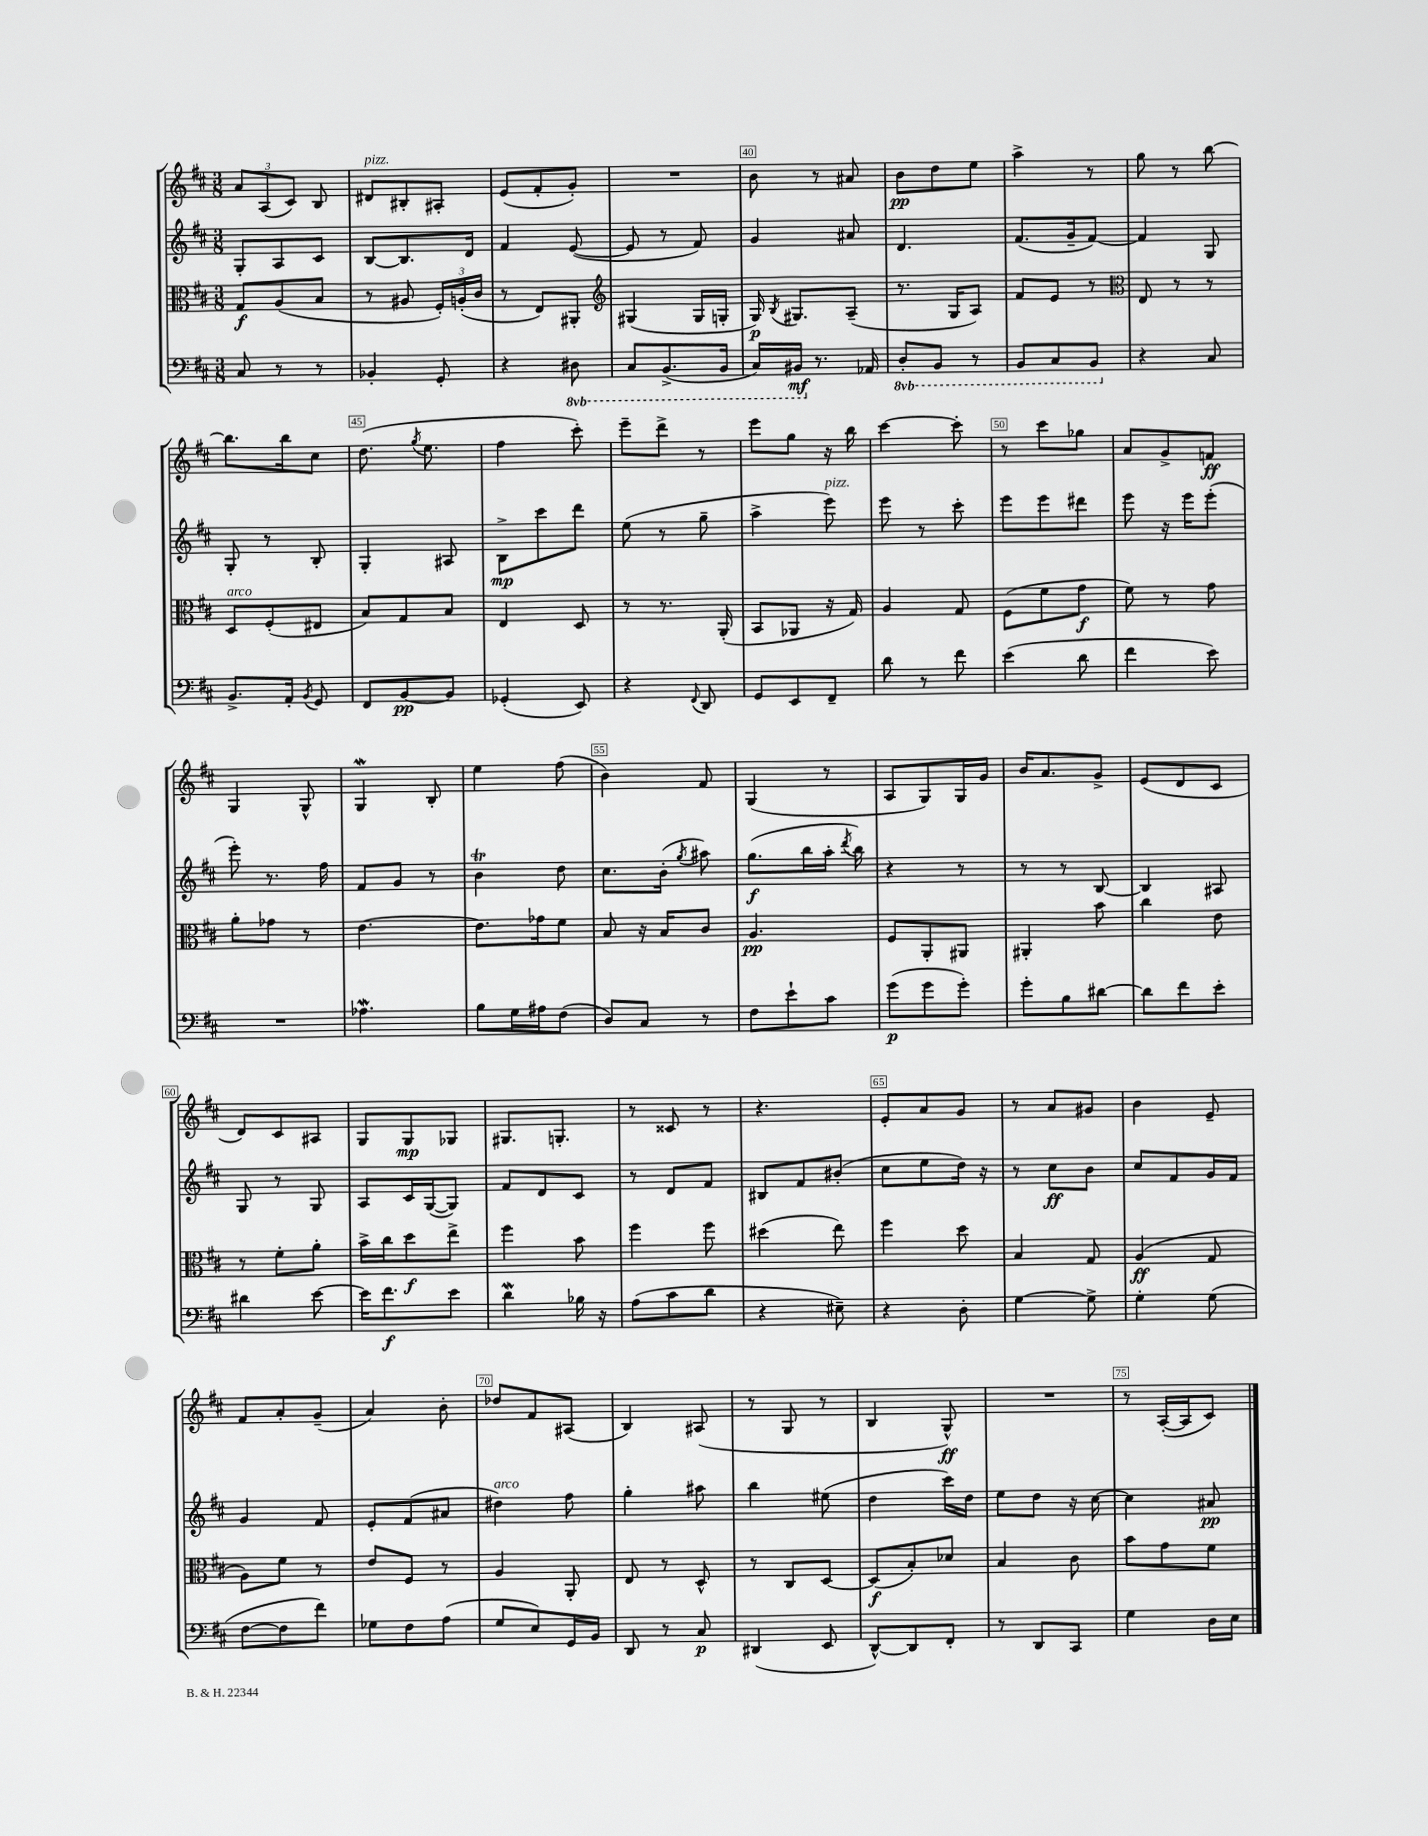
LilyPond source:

<<
\new StaffGroup <<
\new Staff = "s0" {
    \clef treble \key d \major \numericTimeSignature \time 3/8
    \autoBeamOff \tuplet 3/2 { a'8[ a8( cis'8]) } b8 |
    dis'8[^\markup { \italic "pizz." } bis8-. ais8]-. |
    e'8[( fis'8-. g'8]-.) |
    R4. |
    b'8 r8 ais'8 |
    b'8[\pp d''8 e''8] |
    a''4-> r8 |
    g''8 r8 b''8~ |
    b''8.[ b''16 cis''8] |
    d''8.( \acciaccatura { g''8 } e''8. |
    fis''4 cis'''8-.) |
    e'''8[-- d'''8]-> r8 |
    e'''8[ g''8] r16 b''16 |
    cis'''4~ cis'''8-. |
    r8 cis'''8[ ges''8] |
    a'8[ g'8-> f'8]\ff |
    g4 g8-^ |
    g4\mordent b8-. |
    e''4 fis''8( |
    b'4) fis'8 |
    g4( r8 |
    a8[ g8) g16 g'16] |
    b'16[ a'8. g'8]-> |
    e'8[( d'8 cis'8] |
    d'8[) cis'8 ais8] |
    g8[ g8\mp ges8] |
    gis8.[ g8.]-. |
    r8 cisis'8 r8 |
    r4. |
    e'8[-. a'8 g'8] |
    r8 a'8[ gis'8] |
    b'4 e'8-- |
    fis'8[ a'8-. g'8]--( |
    a'4) b'8-. |
    des''8[ fis'8 ais8]( |
    b4) ais8( |
    r8 g8 r8 |
    b4 g8-^\ff) |
    R4. |
    r8 a16[~-.( a16 cis'8]) \bar "|." |
}
\new Staff = "s1" {
    \clef treble \key d \major \numericTimeSignature \time 3/8
    \autoBeamOff g8[-. a8 cis'8] |
    b8[~ b8. d'16] |
    fis'4 e'8~( |
    e'8 r8 fis'8) |
    g'4 ais'8 |
    d'4. |
    fis'8.[( g'16-- fis'8]~) |
    fis'4 g8 |
    g8-. r8 b8-. |
    g4-. ais8 |
    b8[->\mp cis'''8 d'''8] |
    e''8( r8 g''8-- |
    a''4-> e'''8^\markup { \italic "pizz." }) |
    e'''8 r8 cis'''8-. |
    e'''8[ e'''8 dis'''8] |
    e'''8 r16 e'''16[ e'''8]-.( |
    e'''8-.) r8. fis''16 |
    fis'8[ g'8] r8 |
    b'4\trill d''8 |
    cis''8.[ b'16]-.( \acciaccatura { g''8 } ais''8) |
    g''8.[\f( b''16 a''16]-. \acciaccatura { d'''8 } b''16) |
    r4 r8 |
    r8 r8 b8~ |
    b4 ais8 |
    g8 r8 g8 |
    a8[ cis'16 g16~( g8]) |
    fis'8[ d'8 cis'8] |
    r8 d'8[ fis'8] |
    bis8[ fis'8 bis'8]-.( |
    cis''8[ e''8 d''16]) r16 |
    r8 cis''8[\ff b'8] |
    cis''8[ fis'8 g'16 fis'16] |
    g'4 fis'8 |
    e'8[-. fis'8( ais'8] |
    dis''4^\markup { \italic "arco" }) fis''8 |
    g''4-. ais''8 |
    b''4 eis''8( |
    d''4 cis'''16[) d''16] |
    e''8[ d''8] r16 cis''16~ |
    cis''4 ais'8\pp \bar "|." |
}
\new Staff = "s2" {
    \clef alto \key d \major \numericTimeSignature \time 3/8
    \autoBeamOff g8[\f a8( b8] |
    r8 ais8 \tuplet 3/2 { fis16[-.) a16-.( cis'16] } |
    r8 e8[) ais,8]-. |
    \clef treble gis4( gis16[ g16]-. |
    g16\p) \acciaccatura { b8 } gis8.[ a8]--( |
    r8. g16[ a8]) |
    fis'8[ e'8] r8 |
    \clef alto e8 r8 r8 |
    d8[^\markup { \italic "arco" } fis8-.( eis8] |
    b8[) g8 b8] |
    e4 d8 |
    r8 r8. a,16-.( |
    b,8[ aes,8] r16 g16) |
    a4 g8 |
    fis8[( fis'8 g'8]\f |
    fis'8) r8 g'8 |
    a'8[-. ges'8] r8 |
    e'4.~ |
    e'8.[ ges'16 fis'8] |
    b8 r16 b16[ cis'8] |
    a4.\pp |
    fis8[ a,8-. ais,8] |
    ais,4-. b'8 |
    cis''4 e'8 |
    r8 fis'8[-. a'8]-. |
    b'16[-> cis''16 d''8\f e''8]-> |
    fis''4 b'8 |
    fis''4 fis''8 |
    dis''4( e''8) |
    fis''4 d''8 |
    b4 g8 |
    a4\ff( g8 |
    a8[) fis'8] r8 |
    e'8[ fis8] r8 |
    a4 a,8-. |
    e8 r8 d8-^ |
    r8 cis8[ d8]~ |
    d8[\f( b8-.) des'8] |
    b4 cis'8 |
    b'8[ g'8 fis'8] \bar "|." |
}
\new Staff = "s3" {
    \clef bass \key d \major \numericTimeSignature \time 3/8 \set Staff.ottavationMarkups = #ottavation-simple-ordinals
    \autoBeamOff cis8 r8 r8 |
    bes,4-. g,8-. |
    r4 \ottava #-1 dis,8 |
    cis,8[ b,,8.->( b,,16] |
    cis,16[) bis,,16]\mf \ottava #0 r8. aes,16 |
    \ottava #-1 d,8[-. b,,8] r8 |
    b,,8[ cis,8 b,,8] \ottava #0 |
    r4 cis8 |
    b,8.[-> a,16]-. \acciaccatura { b,8 } g,8 |
    fis,8[ b,8~\pp b,8] |
    ges,4-.( e,8) |
    r4 \appoggiatura { fis,8 } d,8 |
    g,8[ e,8 fis,8]-- |
    d'8 r8 fis'8 |
    e'4( d'8 |
    fis'4 e'8) |
    R4. |
    aes4.\mordent |
    b8[ g16 ais16 fis8]( |
    d8[) cis8] r8 |
    fis8[ e'8-! cis'8] |
    g'8[\p( g'8 g'8]-.) |
    g'8[-. b8 dis'8]~ |
    dis'8[ fis'8 e'8]-. |
    dis'4 e'8~ |
    e'16[ fis'8.\f e'8] |
    d'4\mordent bes16 r16 |
    a8[( cis'8 d'8] |
    r4 eis8--) |
    r4 d8-. |
    g4~ g8-> |
    g4-. g8( |
    fis8[~ fis8 fis'8]) |
    ges8[ fis8 a8]( |
    g8[ e8) g,16 b,16] |
    d,8 r8 cis8\p |
    dis,4( e,8 |
    d,8[~-^) d,8 fis,8]-. |
    r8 d,8[ cis,8] |
    g4 d16[ e16] \bar "|." |
}
>>
>>
\layout { \context { \Score currentBarNumber = #36 \override BarNumber.break-visibility = ##(#f #t #t) barNumberVisibility = #(every-nth-bar-number-visible 5) \override BarNumber.stencil = #(make-stencil-boxer 0.1 0.3 ly:text-interface::print) } }
